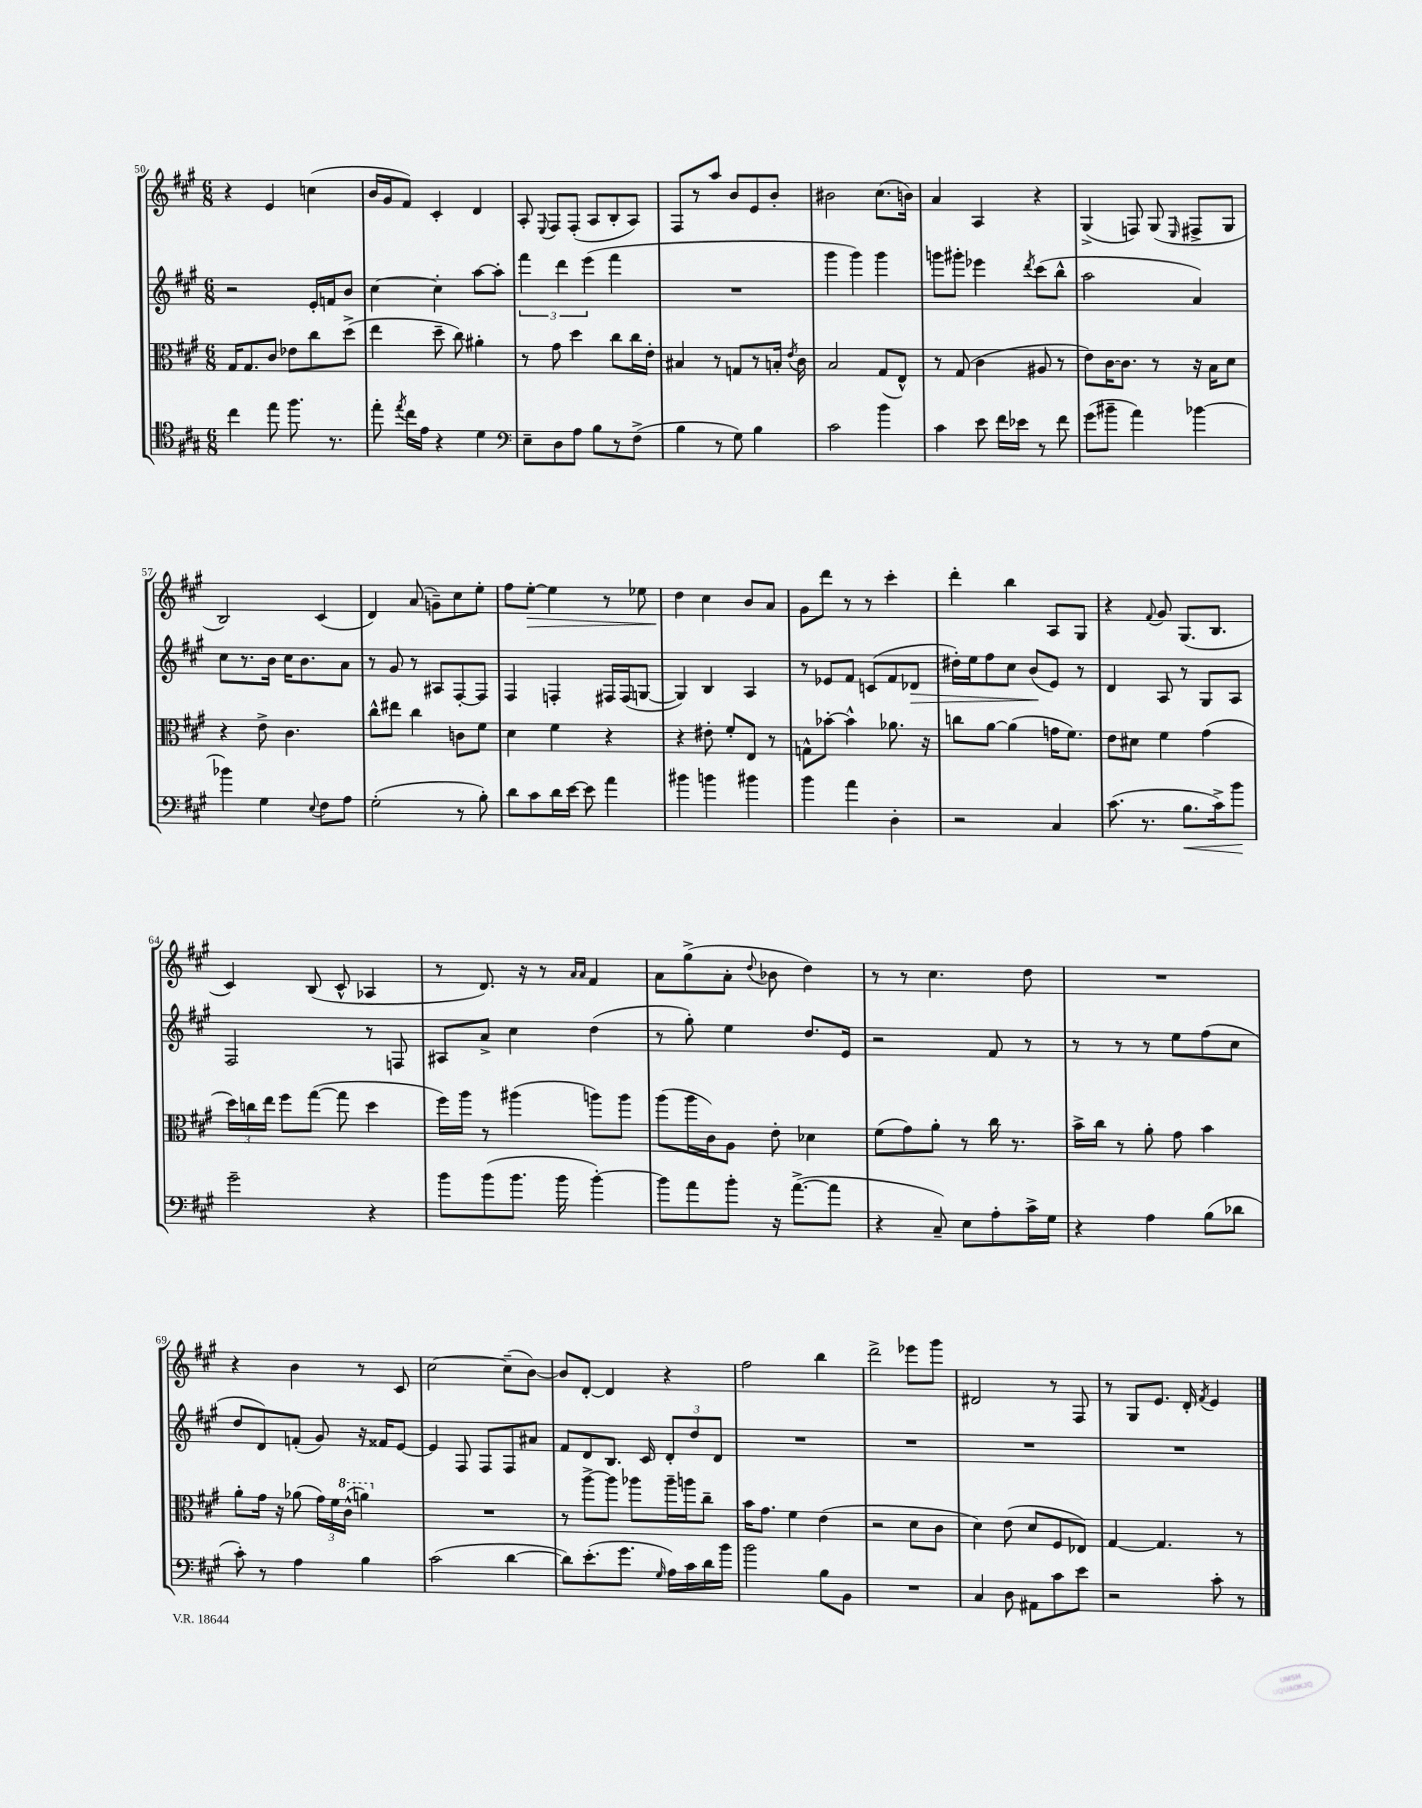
<<
\new StaffGroup <<
\new Staff = "s0" {
    \clef treble \key a \major \numericTimeSignature \time 6/8
    \autoBeamOff r4 e'4 c''4( |
    b'16[ gis'16 fis'8]) cis'4-. d'4 |
    a8-. \appoggiatura { e8 } fis8[ fis8]-.( a8[ b8-. a8]) |
    fis8[ r8 a''8] b'8[ e'8 b'8]-. |
    bis'2 cis''8.[( b'16]) |
    a'4 a4 r4 |
    gis4->( f8) gis8( \grace { e16 } fis8[-> gis8] |
    b2) cis'4( |
    d'4) a'8( g'8[--) cis''8 e''8]-. |
    fis''8[ e''8]~-.\> e''4 r8 ees''8 |
    d''4\! cis''4 b'8[ a'8] |
    gis'8[ d'''8] r8 r8 cis'''4-. |
    d'''4-. b''4 a8[ gis8] |
    r4 \appoggiatura { fis'8 } gis'8 gis8.[( b8.] |
    cis'4) b8( cis'8-^ aes4 |
    r8 d'8.) r16 r8 \grace { a'16[ a'16] } fis'4 |
    a'8[ gis''8->( a'8]-. \appoggiatura { d''8 } bes'8 d''4) |
    r8 r8 cis''4. d''8 |
    R2. |
    r4 b'4 r8 cis'8 |
    cis''2~ cis''8[--( b'8]~) |
    b'8[ d'8]~-. d'4 r4 |
    fis''2 b''4 |
    d'''2-> ees'''8[ gis'''8] |
    dis'2 r8 fis8 |
    r8 gis8[ e'8.] d'16-. \acciaccatura { fis'8 } e'4 \bar "|." |
}
\new Staff = "s1" {
    \clef treble \key a \major \numericTimeSignature \time 6/8
    \autoBeamOff r2 e'16[-. f'16 b'8] |
    cis''4~ cis''4-. a''8[~ a''8]-. |
    \tuplet 3/2 { fis'''4 d'''4 e'''4( } fis'''4 |
    R2. |
    gis'''4 gis'''4) gis'''4 |
    g'''8[ gis'''8]-. ees'''4 \acciaccatura { d'''8 } cis'''8[( b''8]-^ |
    a''2 a'4) |
    cis''8[ r8. b'16] cis''16[ b'8. a'8] |
    r8 gis'8 r8 ais8[ fis8~-. fis8] |
    fis4 f4-. fis16[ fis16( g8]~ |
    g4) b4 a4 |
    r8 ees'8[ fis'8] c'8[( fis'8 des'8]\> |
    dis''16[-.) e''16 fis''8 cis''8] b'8[\!( e'8]) r8 |
    d'4 a8 r8 gis8[ a8] |
    fis2 r8 f8 |
    ais8[ a'8]-> cis''4 d''4( |
    r8 gis''8-.) e''4 d''8.[ e'16] |
    r2 fis'8 r8 |
    r8 r8 r8 e''8[ fis''8( cis''8] |
    d''8[ d'8) f'8]-.( gis'8) r16 fisis'16[ e'8]~ |
    e'4 fis8 fis8[ fis8 ais'8] |
    fis'8[ d'8 b8.] cis'16 \tuplet 3/2 { d'8[-. d''8 d'8] } |
    R2. |
    R2. |
    R2. |
    R2. \bar "|." |
}
\new Staff = "s2" {
    \clef alto \key a \major \numericTimeSignature \time 6/8
    \autoBeamOff gis16[ gis8. cis'8] ees'8[ cis''8 d''8]->( |
    e''4 d''8-- cis''8) ais'4-. |
    r8 gis'8 d''4 cis''8[ cis''16 e'16]-. |
    bis4 r8 g8[ r8 b16]-. \acciaccatura { e'8 } cis'16 |
    b2 gis8[( e8]-^) |
    r8 gis8( cis'4 ais8 r8 |
    e'8[) cis'16~ cis'8.] r8 r16 b16[ d'8] |
    r4 e'8-> cis'4. |
    cis''8[-^ eis''8] cis''4 c'8[ fis'8] |
    d'4 fis'4 r4 |
    r4 eis'8-. fis'8[-. e8] r8 |
    g8[-^ bes'8]~-. bes'4-^ aes'8. r16 |
    c''8[ a'8]~ a'4( g'16[ fis'8.]) |
    e'8[ dis'8] fis'4 gis'4( |
    \tuplet 3/2 { d''16[) c''16 e''16] } fis''8[ gis''8]~( gis''8 d''4 |
    fis''16[) a''16] r8 ais''4( a''8[) a''8] |
    a''8[( a''16 cis'16) a8] e'8-. des'4 |
    fis'8[( gis'8) a'8]-. r8 cis''16 r8. |
    b'16[-> cis''16] r8 a'8-. gis'8 b'4 |
    a'8[-. gis'16] r16 aes'8( \tuplet 3/2 { gis'16[) fis'16 \ottava #1 cis''16]-^( } a''!4) \ottava #0 |
    R2. |
    r8 a''8[~-> a''8] aes''8[ aes''16-- a''16 cis''8]-- |
    b'16[ gis'8.] fis'4 e'4( |
    r2 d'8[ cis'8] |
    d'4) e'8( d'8[ fis8 ees8]) |
    gis4~ gis4. r8 \bar "|." |
}
\new Staff = "s3" {
    \clef tenor \key a \major \numericTimeSignature \time 6/8
    \autoBeamOff cis''4 e''8 fis''8. r8. |
    e''8-. \acciaccatura { e''8 } cis''16[ e'16] r4 d'4 |
    \clef bass e8[-- d8 a8] b8[ r8 fis8]->( |
    b4 r8 gis8) b4 |
    cis'2 b'4 |
    cis'4 e'8 fis'16[ ees'16] r8 fis'8 |
    gis'8[( bis'8]-- a'4) bes'4~ |
    bes'4 gis4 \appoggiatura { e8 } fis8[ a8] |
    gis2-.( r8 b8-.) |
    d'8[ cis'8 d'16 e'16]~ e'8 a'4 |
    bis'4 b'4 bis'4 |
    b'4 a'4 d4-. |
    r2 cis4 |
    cis'8.( r8. b8.[\< cis'16->) b'8]\! |
    gis'2-- r4 |
    b'8[ b'8( b'8.] b'16 b'4~-.) |
    b'8[ a'8 b'8]-. r16 a'8.[~->( a'8] |
    r4 cis8--) e8[ a8-. cis'16-> gis16] |
    r4 a4 b8[( des'8] |
    cis'8-.) r8 a4 b4 |
    cis'2( d'4~ |
    d'8[) e'8.-.( gis'8.] \grace { gis16 } a16[) cis'16 d'16 b'16] |
    b'2 b8[ b,8] |
    R2. |
    cis4 d8 ais,8[ cis'8 e'8] |
    r2 cis'8-. r8 \bar "|." |
}
>>
>>
\layout { \context { \Score currentBarNumber = #50 } }
